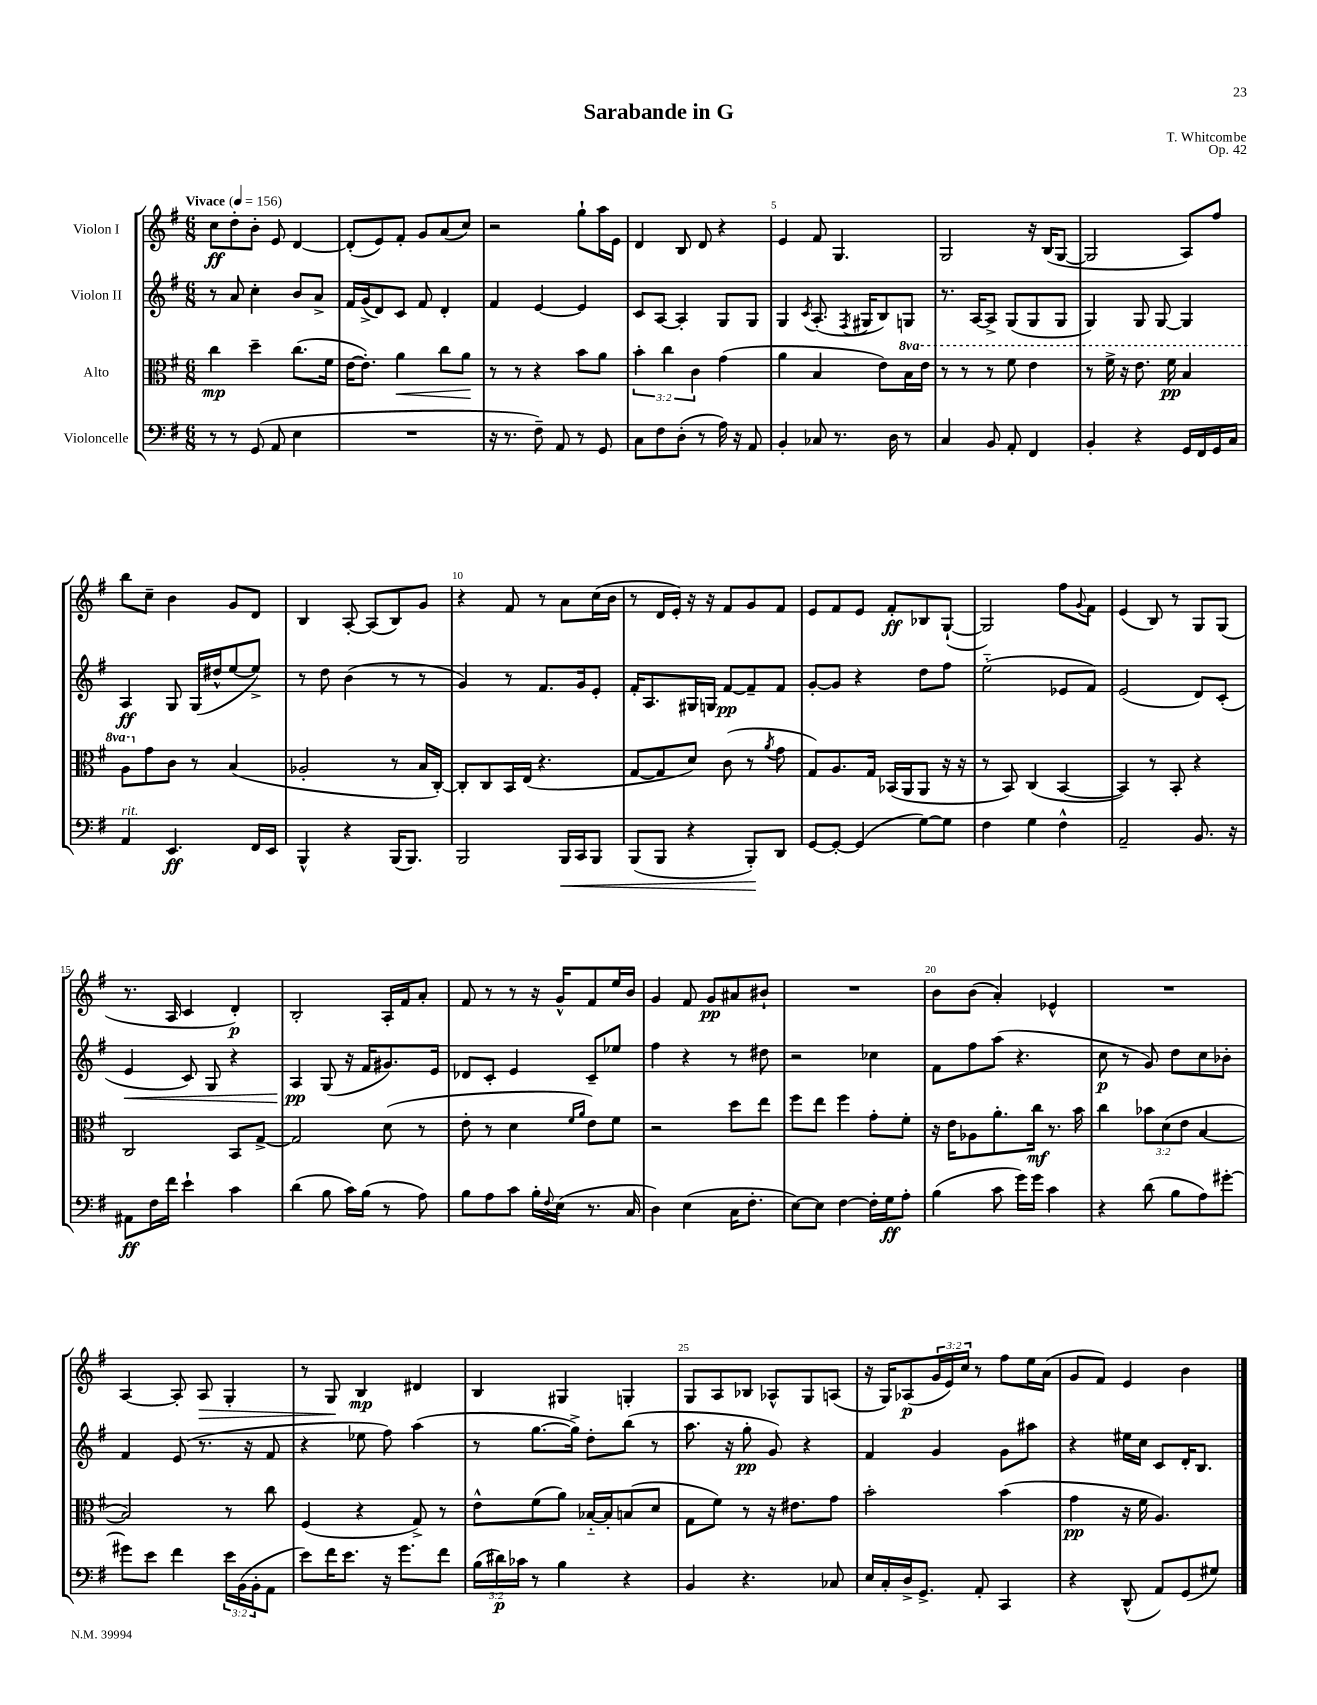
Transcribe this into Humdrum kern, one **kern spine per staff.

**kern	**dynam	**kern	**dynam	**kern	**dynam	**kern	**dynam
*part4	*part4	*part3	*part3	*part2	*part2	*part1	*part1
*staff4	*staff4	*staff3	*staff3	*staff2	*staff2	*staff1	*staff1
*I"Violoncelle	*	*I"Alto	*	*I"Violon II	*	*I"Violon I	*
*clefF4	*	*clefC3	*	*clefG2	*	*clefG2	*
*k[f#]	*	*k[f#]	*	*k[f#]	*	*k[f#]	*
*M6/8	*	*M6/8	*	*M6/8	*	*M6/8	*
*MM156	*	*MM156	*	*MM156	*	*MM156	*
=1	=1	=1	=1	=1	=1	=1	=1
!	!	!	!	!	!	!LO:TX:a:B:t=Vivace	!
8r	.	4cc\	mp	8r	.	8cc\L	ff
8r	.	.	.	8a/	.	8dd'\	.
(8GG/	.	4dd~\	.	4cc'\	.	8b'\J	.
8AA/	.	.	.	.	.	8e/	.
4E\	.	(8.cc\L	.	8b/L	.	[4d/	.
.	.	.	.	8a^/J	.	.	.
.	.	16f#\Jk	.	.	.	.	.
=2	=2	=2	=2	=2	=2	=2	=2
2.r	.	[16e\KL	.	16f#/LL	.	(8d'/L]	.
.	.	8.e'\J])	.	(16g^/J	.	.	.
.	.	.	.	8d/)	.	8e/)	.
!	!	!	!LO:HP:b	!	!	!	!
.	.	4a\	<	8c/J	.	8f#'/J	.
.	.	.	.	8f#/	.	8g/L	.
.	.	8cc\L	.	4d'/	.	(8a/	.
.	.	8a\J	.	.	.	8cc/J)	.
.	.	.	[	.	.	.	.
=3	=3	=3	=3	=3	=3	=3	=3
16r	.	8r	.	4f#/	.	2r	.
8.r	.	.	.	.	.	.	.
.	.	8r	.	.	.	.	.
8F#~\)	.	4r	.	[4e/	.	.	.
8AA/	.	.	.	.	.	.	.
8r	.	8b\L	.	4e/]	.	8gg`\L	.
8GG/	.	8a\J	.	.	.	16aa\L	.
.	.	.	.	.	.	16e\JJ	.
=4	=4	=4	=4	=4	=4	=4	=4
8C\L	.	6b'\	.	8c/L	.	4d/	.
8F#\	.	.	.	[8A/J	.	.	.
.	.	6cc\	.	.	.	.	.
(8D'\J	.	.	.	4A'/]	.	8B/	.
.	.	6c\	.	.	.	.	.
8r	.	.	.	.	.	8d/	.
16A\)	.	(4g\	.	8G/L	.	4r	.
16r	.	.	.	.	.	.	.
8AA/	.	.	.	8G/J	.	.	.
=5	=5	=5	=5	=5	=5	=5	=5
4BB'/	.	4a\	.	4G/	.	4e/	.
.	.	.	.	8qc/	.	.	.
8C-X/	.	4B/	.	(8.A'/	.	8f#/	.
8.r	.	.	.	.	.	4.G/	.
.	.	.	.	8qF#/	.	.	.
.	.	.	.	16G#X/KL	.	.	.
.	.	8e\L)	.	8B/)	.	.	.
16D\	.	.	.	.	.	.	.
*	*	*8va	*	*	*	*	*
8r	.	16b\L	.	8Gn/J	.	.	.
.	.	16ee\JJ	.	.	.	.	.
=6	=6	=6	=6	=6	=6	=6	=6
4C/	.	8r	.	8.r	.	2G/	.
.	.	8r	.	.	.	.	.
.	.	.	.	[16A/KL	.	.	.
8BB/	.	8r	.	8A^/J]	.	.	.
8AA'/	.	8ff#\	.	(8G/L	.	.	.
4FF#/	.	4ee\	.	8G/	.	16r	.
.	.	.	.	.	.	(16B/KL	.
.	.	.	.	8G/J	.	[8G/J	.
=7	=7	=7	=7	=7	=7	=7	=7
4BB'/	.	8r	.	4G/)	.	2G/]	.
.	.	16ff#^\	.	.	.	.	.
.	.	16r	.	.	.	.	.
4r	.	8.ee\	.	8G/	.	.	.
.	.	.	.	[8G/	.	.	.
.	.	16ff#\	pp	.	.	.	.
16GG/LL	.	4b/	.	4G/]	.	8A/L)	.
16FF#/	.	.	.	.	.	.	.
16GG/	.	.	.	.	.	8ff#/J	.
16C/JJ	.	.	.	.	.	.	.
!!LO:LB:g=z
=8	=8	=8	=8	=8	=8	=8	=8
!LO:TX:a:i:t=rit.	!	!	!	!	!	!	!
4AA/	.	8a\L	.	4A/	ff	8bb\L	.
*	*	*X8va	*	*	*	*	*
.	.	8g\	.	.	.	8cc~\J	.
4.EE/	ff	8c\J	.	8G/	.	4b\	.
.	.	8r	.	(16G/LL	.	.	.
.	.	.	.	16dd#X^^/J	.	.	.
.	.	(4B/	.	[8ee/	.	8g/L	.
16FF#/LL	.	.	.	8ee^/J])	.	8d/J	.
16EE/JJ	.	.	.	.	.	.	.
=9	=9	=9	=9	=9	=9	=9	=9
4BBB^^/	.	2A-X'/	.	8r	.	4B/	.
.	.	.	.	8dd\	.	.	.
4r	.	.	.	(4b\	.	[8A'/	.
.	.	.	.	.	.	(8A/L]	.
(16BBB/KL	.	8r	.	8r	.	8B/)	.
8.BBB/J)	.	.	.	.	.	.	.
.	.	16B/LL	.	8r	.	8g/J	.
.	.	[16C'/JJ)	.	.	.	.	.
=10	=10	=10	=10	=10	=10	=10	=10
2BBB/	.	8C'/L]	.	4g/)	.	4r	.
.	.	8C/	.	.	.	.	.
.	.	16BB/L	.	8r	.	8f#/	.
.	.	(16E/JJ	.	.	.	.	.
.	.	4.r	.	8.f#/L	.	8r	.
!	!LO:HP:b	!	!	!	!	!	!
16BBB/LL	<	.	.	.	.	8a\L	.
16CC/J	.	.	.	16g/k	.	.	.
8BBB/J	.	.	.	8e'/J	.	(16cc\L	.
.	.	.	.	.	.	16b\JJ	.
=11	=11	=11	=11	=11	=11	=11	=11
(8BBB/L	.	[8G/L	.	16f#'/KL	.	8r	.
.	.	.	.	8.A/	.	.	.
8BBB/J	.	8G/]	.	.	.	16d/LL	.
.	.	.	.	.	.	16e'/JJ)	.
4r	.	8d/J)	.	16G#X/L	.	16r	.
.	.	.	.	16Gn/JJ	.	16r	.
.	.	(8c\	.	[8f#/L	pp	8f#/L	.
8BBB'/L)	.	8r	.	8f#~/]	.	8g/	.
.	.	8qa/	.	.	.	.	.
8DD/J	[	8g\	.	8f#/J	.	8f#/J	.
=12	=12	=12	=12	=12	=12	=12	=12
[8GG/L	.	8G/L)	.	[8g'/L	.	8e/L	.
8GG'/J_	.	8.A/	.	8g/J]	.	8f#/	.
(4GG/]	.	.	.	4r	.	8e/J	.
.	.	16G/Jk	.	.	.	.	.
.	.	(16BB-X/LL	.	.	.	8f#'/L	ff
.	.	16AA/J	.	.	.	.	.
[8G\L)	.	8AA/J	.	8dd\L	.	8B-X/	.
8G\J]	.	16r	.	8ff#\J	.	([8G`/J	.
.	.	16r	.	.	.	.	.
=13	=13	=13	=13	=13	=13	=13	=13
4F#\	.	8r	.	(2ee\	.	2G/])	.
.	.	8BB/)	.	.	.	.	.
4G\	.	(4C/	.	.	.	.	.
4F#^^\	.	[4BB/	.	8e-X/L	.	8ff#\L	.
.	.	.	.	.	.	8qqg/	.
.	.	.	.	8f#/J)	.	8f#\J	.
=14	=14	=14	=14	=14	=14	=14	=14
2AA~/	.	4BB/])	.	(2e/	.	(4e/	.
.	.	8r	.	.	.	8B/)	.
.	.	8BB'/	.	.	.	8r	.
8.BB/	.	4r	.	8d/L)	.	8G/L	.
.	.	.	.	(8c'/J	.	(8G/J	.
16r	.	.	.	.	.	.	.
!!LO:LB:g=z
=15	=15	=15	=15	=15	=15	=15	=15
!	!	!	!	!	!LO:HP:b	!	!
8AA#X\L	ff	2C/	.	4e/	<	8.r	.
16F#\L	.	.	.	.	.	.	.
16f#\JJ	.	.	.	.	.	16A/	.
4e`\	.	.	.	8c/)	.	4c/	.
.	.	.	.	8G/	.	.	.
4c\	.	8BB/L	.	4r	.	4d'/)	p
.	.	[8G^/J	.	.	.	.	.
=16	=16	=16	=16	=16	=16	=16	=16
(4d\	.	2G/]	.	4A/	pp	2B'/	.
8B\	.	.	.	(8G/	[	.	.
16c\LL)	.	.	.	16r	.	.	.
(16B\JJ	.	.	.	16f#/KL	.	.	.
8r	.	(8d\	.	8.g#X/)	.	16A'/LL	.
.	.	.	.	.	.	16f#/J	.
8A\)	.	8r	.	.	.	8a'/J	.
.	.	.	.	16e/Jk	.	.	.
=17	=17	=17	=17	=17	=17	=17	=17
8B\L	.	8e'\	.	8d-X/L	.	8f#/	.
8A\	.	8r	.	8c'/J	.	8r	.
8c\J	.	4d\	.	4e/	.	8r	.
16B'\LL	.	.	.	.	.	16r	.
8qqF#/	.	.	.	.	.	.	.
(16E\JJ	.	.	.	.	.	16g^^/KL	.
.	.	16qqf#/LL	.	.	.	.	.
.	.	16qqa/JJ	.	.	.	.	.
8.r	.	8e\L)	.	8c~/L	.	8f#/	.
.	.	8f#\J	.	8ee-X/J	.	16ee/L	.
16C/	.	.	.	.	.	16b/JJ	.
=18	=18	=18	=18	=18	=18	=18	=18
4D\)	.	2r	.	4ff#\	.	4g/	.
(4E\	.	.	.	4r	.	8f#/	.
.	.	.	.	.	.	8g/L	pp
16C\KL	.	8dd\L	.	8r	.	8a#X/	.
8.F#'\J	.	.	.	.	.	.	.
.	.	8ee\J	.	8dd#X\	.	8b#X`/J	.
=19	=19	=19	=19	=19	=19	=19	=19
[8E\L)	.	8ff#\L	.	2r	.	2.r	.
8E\J]	.	8ee\J	.	.	.	.	.
[4F#\	.	4ff#\	.	.	.	.	.
16F#'\LL]	.	8g'\L	.	4cc-X\	.	.	.
16G\J	ff	.	.	.	.	.	.
8A'\J	.	8f#'\J	.	.	.	.	.
=20	=20	=20	=20	=20	=20	=20	=20
(4B\	.	16r	.	8f#\L	.	8b\L	.
.	.	16e\KL	.	.	.	.	.
.	.	8A-X\	.	8ff#\	.	(8b\J	.
8c\	.	8.a'\	.	(8aa\J	.	4a'/)	.
16g\LL)	.	.	.	4.r	.	.	.
16g\JJ	.	16cc\Jk	mf	.	.	.	.
4c\	.	8.r	.	.	.	4e-X^^/	.
.	.	16b\	.	.	.	.	.
=21	=21	=21	=21	=21	=21	=21	=21
4r	.	4cc\	.	8cc\	p	2.r	.
.	.	.	.	8r	.	.	.
(8d\	.	12b-X\L	.	8g/)	.	.	.
.	.	(12d\	.	.	.	.	.
8B\L	.	.	.	8dd\L	.	.	.
.	.	12e\J	.	.	.	.	.
8A\)	.	[4B/	.	8cc\	.	.	.
[8g#X'\J	.	.	.	8b-X'\J	.	.	.
!!LO:LB:g=z
=22	=22	=22	=22	=22	=22	=22	=22
8g#X\L]	.	2B/])	.	4f#/	.	[4A/	.
8e\J	.	.	.	.	.	.	.
4f#\	.	.	.	(8e/	.	8A'/]	.
!	!	!	!	!	!	!	!LO:HP:b
.	.	.	.	8.r	.	8A/	>
24e\LL	.	8r	.	.	.	4G'/	.
(24BB\	.	.	.	.	.	.	.
.	.	.	.	16r	.	.	.
24BB'\J	.	.	.	.	.	.	.
8AA\J	.	8cc\	.	8f#/	.	.	.
=23	=23	=23	=23	=23	=23	=23	=23
8e\L)	.	(4F#/	.	4r	.	8r	.
16f#\K	.	.	.	.	.	8G/	.
8.e\J	.	.	.	.	.	.	.
.	.	4r	.	8ee-X\	.	4B/	] mp
16r	.	.	.	8ff#\)	.	.	.
8.g\L	.	.	.	.	.	.	.
.	.	8G^/)	.	(4aa\	.	4d#X/	.
8f#\J	.	8r	.	.	.	.	.
=24	=24	=24	=24	=24	=24	=24	=24
(24B\LL	.	8e^^\L	.	8r	.	4B/	.
24d#X\)	p	.	.	.	.	.	.
24c-X\JJ	.	.	.	.	.	.	.
8r	.	(8f#\	.	[8.gg\L	.	.	.
4B\	.	8a\J)	.	.	.	4G#X/	.
.	.	.	.	16gg^\Jk])	.	.	.
.	.	[16B-X/LL	.	8dd'\L	.	.	.
.	.	16B-'/J]	.	.	.	.	.
4r	.	(8Bn/	.	(8bb\J	.	4Gn'/	.
.	.	8d/J	.	8r	.	.	.
=25	=25	=25	=25	=25	=25	=25	=25
4BB/	.	8G\L	.	8.aa\	.	8G/L	.
.	.	8f#\J)	.	.	.	8A/	.
.	.	.	.	16r	.	.	.
4.r	.	8r	.	8gg'\	pp	8B-X/J	.
.	.	16r	.	8g/)	.	8A-X^^/L	.
.	.	8.e#X\L	.	.	.	.	.
.	.	.	.	4r	.	8G/	.
8C-X/	.	8g\J	.	.	.	(8An/J	.
=26	=26	=26	=26	=26	=26	=26	=26
16E/LL	.	2b'\	.	4f#/	.	16r	.
16C'/	.	.	.	.	.	16G/KL)	.
16D^/J	.	.	.	.	.	(8A-X/	p
8.GG^/J	.	.	.	.	.	.	.
.	.	.	.	4g/	.	24g/L	.
.	.	.	.	.	.	24e/)	.
.	.	.	.	.	.	24cc/JJ	.
8AA'/	.	.	.	.	.	8r	.
4CC/	.	(4b\	.	8g\L	.	8ff#\L	.
.	.	.	.	8aa#X\J	.	16ee\L	.
.	.	.	.	.	.	(16a\JJ	.
=27	=27	=27	=27	=27	=27	=27	=27
4r	.	4g\	pp	4r	.	8g/L	.
.	.	.	.	.	.	8f#/J)	.
(8DD^^/	.	16r	.	16ee#X\LL	.	4e/	.
.	.	16f#\	.	16cc\JJ	.	.	.
8AA/L)	.	4.A/)	.	8c/L	.	.	.
(8GG/	.	.	.	16d'/K	.	4b\	.
.	.	.	.	8.B/J	.	.	.
8G#X/J)	.	.	.	.	.	.	.
==	==	==	==	==	==	==	==
*-	*-	*-	*-	*-	*-	*-	*-
